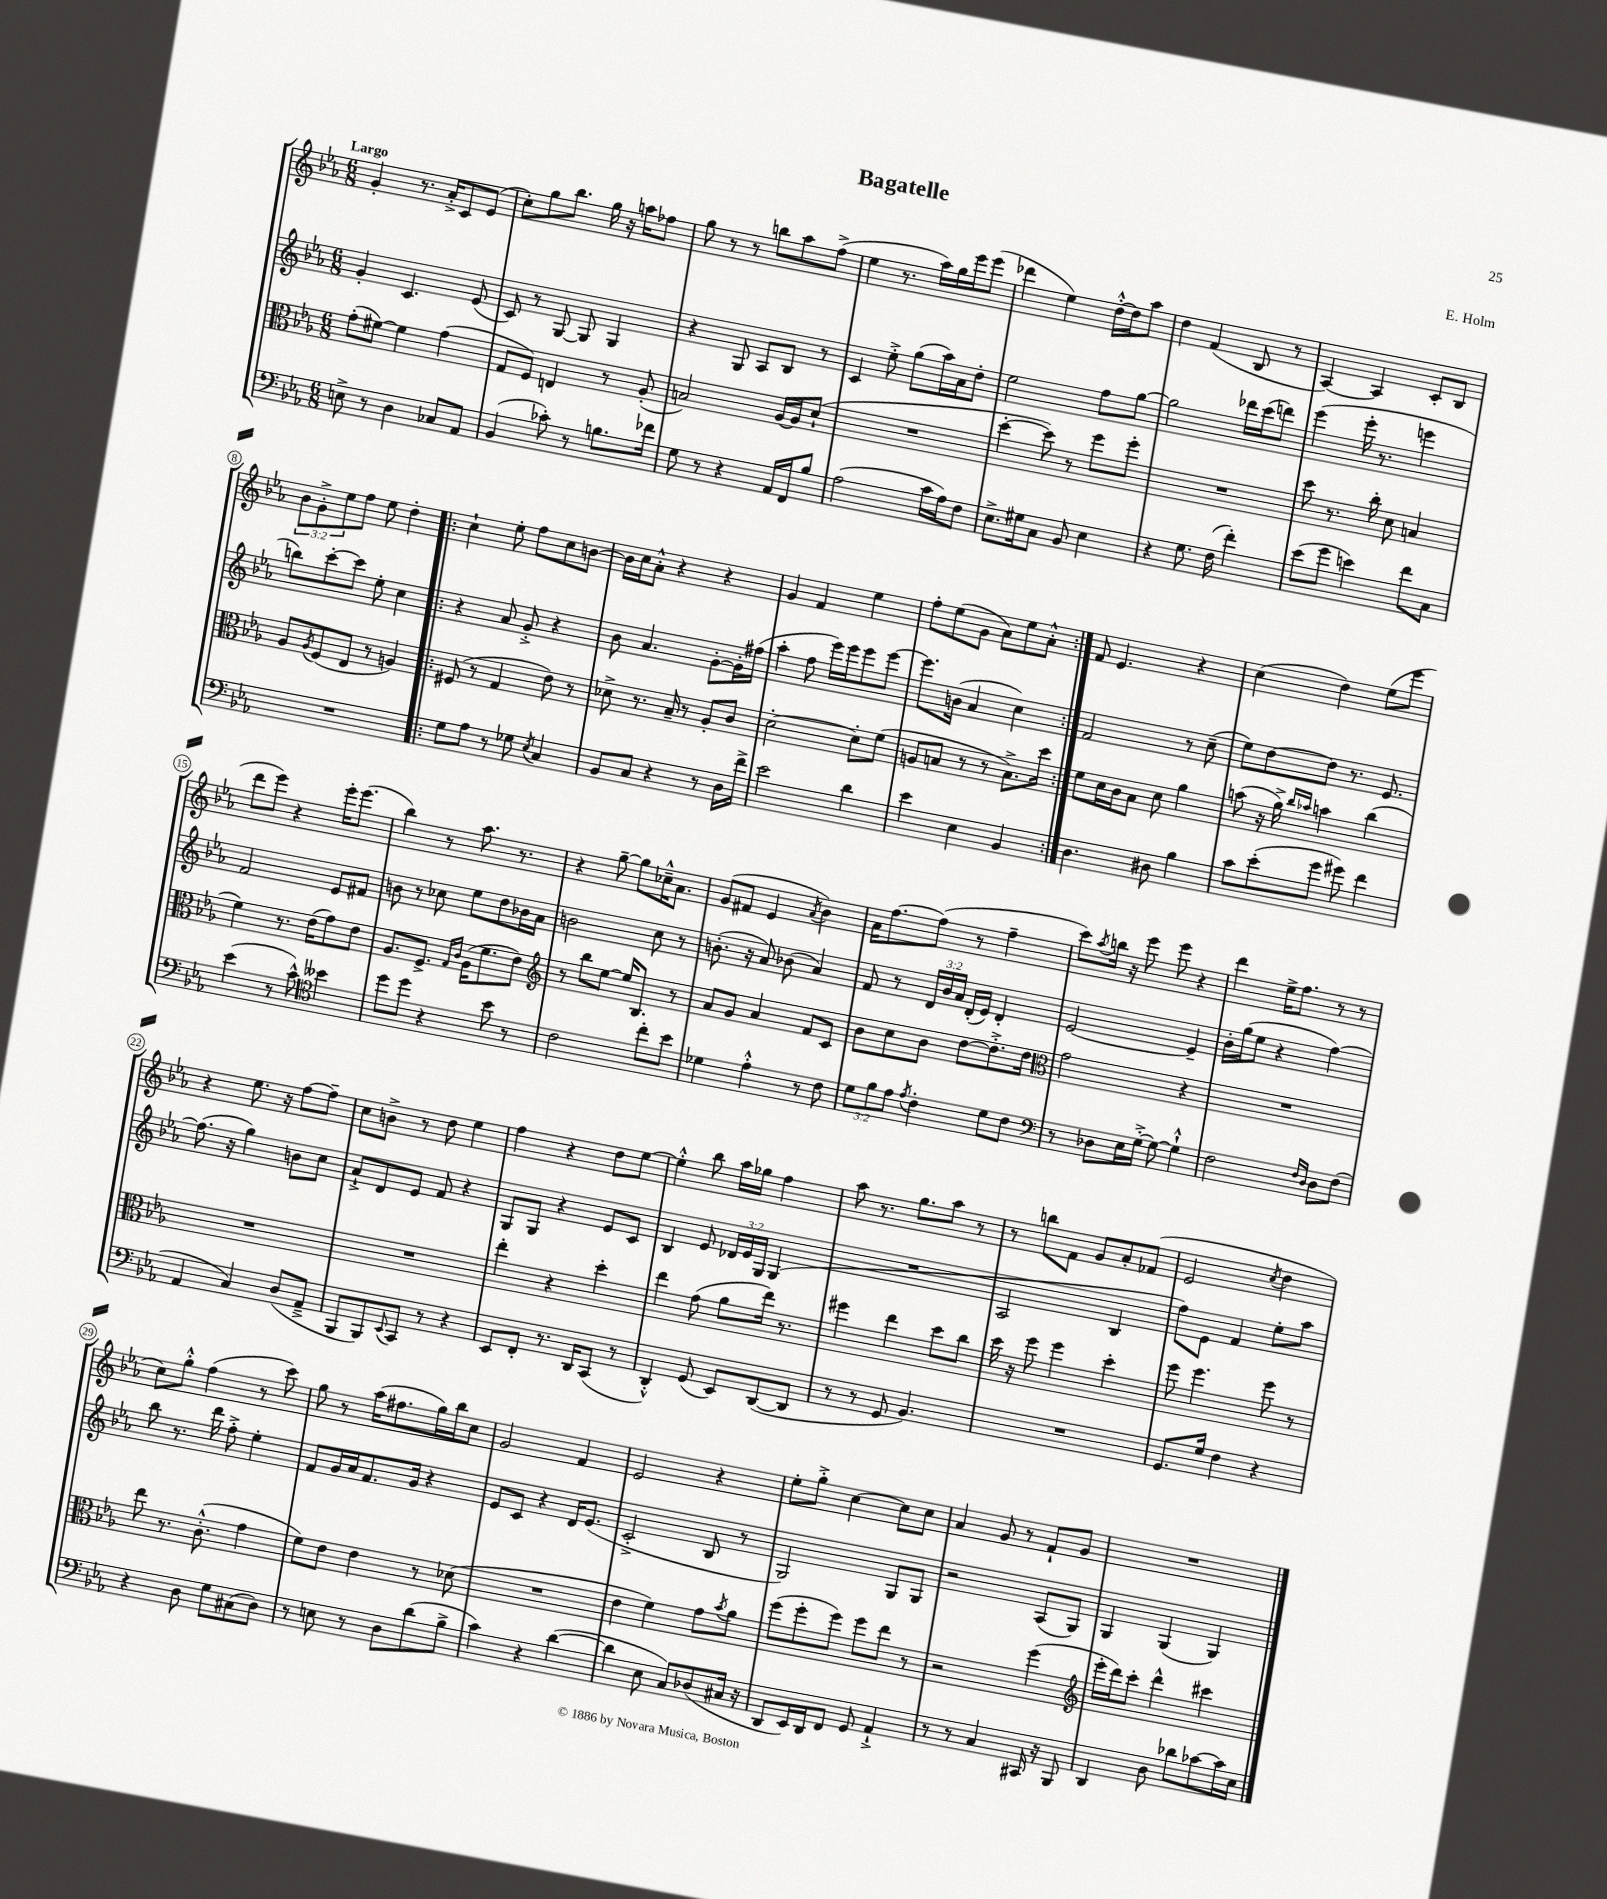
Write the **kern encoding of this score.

**kern	**kern	**kern	**kern
*staff4	*staff3	*staff2	*staff1
*clefF4	*clefC3	*clefG2	*clefG2
*k[b-e-a-]	*k[b-e-a-]	*k[b-e-a-]	*k[b-e-a-]
*M6/8	*M6/8	*M6/8	*M6/8
8E^	(8g'	4g'	4g'
8r	[8f#)	.	.
4D	4f#]	4.c	8.r
.	.	.	16a-'^
8C-	(4g	.	8c
8AA-	.	(8e-	(8e-
=	=	=	=
(4BB-	8G	8c)	8cc')
.	8F)	8r	8gg
8c-')	4E	[8G	8.bb-
8r	.	8G]	.
.	.	.	16gg
8.B	8r	4G	16r
.	.	.	16aa
.	(8A-'	.	8ff-
16f-	.	.	.
=	=	=	=
8G	2B)	4r	8gg
8r	.	.	8r
4r	.	8G	8r
.	.	8A-	8bb
16AA-	[16A-	8B-	8aa-
16FF	16A-]	.	.
8B-	(8d`	8r	(8ff^
=	=	=	=
(2A-	2.r	4c	4ee-
.	.	8ee-'^	8.r
.	.	(8gg	.
.	.	.	16aa-)
16c	.	16aa-)	16gg
16A-)	.	16a-	16eee-
8F	.	8dd'	(8eee-
=	=	=	=
8.E-^	[4dd'	2ee-	4ddd-
16G#	.	.	.
8C	8dd])	.	4ee-)
8BB-	8r	.	.
4E-	8ff	8ff	[16dd'^^
.	.	.	16dd]
.	8ff'	[8gg	8aa-
=	=	=	=
4r	2.r	2gg]	4dd
8.G	.	.	(4f
(16F	.	.	.
4f')	.	16ddd-	8B-
.	.	(16ccc	.
.	.	8ddd)	8r
=	=	=	=
(8e-	8dd	(4eee-	[4A-)
8g	8.r	.	.
4e)	.	16eee-'	4A-]
.	16cc'	8.r	.
.	8d	.	.
8f	4B	4eee	8c'
8C	.	.	8B-
=	=	=	=
2.r	8A-	8bb)	12b-
.	.	.	12g'^
.	8qA-	.	.
.	(8F	[8ccc'	.
.	.	.	12ee-
.	8E-	8ccc]	8ff
.	8r	8ee-'	8ee-
.	4A)	4cc	4dd'
=!|:	=!|:	=!|:	=!|:
8G	(8F#	4r	4cc`
8A-	8r	.	.
8r	4G	8a-	8ee-'
8G-	.	8g'^	8ff
8qE-	.	.	.
4C	8e-)	4r	8cc
.	8r	.	[8b
=	=	=	=
8BB-	8d-^	8b-	16b]
.	.	.	16cc
8C	8.r	4.a-	8a-'^^
4r	.	.	4r
.	16B-~	.	.
.	8r	.	.
8r	8A-'	[8g'	4r
16D	8c	16g']	.
16f^	.	(16ff#	.
=	=	=	=
2e-	[2d'	4aa-'	4g
.	.	8ff	4f
.	.	16eee-)	.
.	.	16eee-	.
4d	8d']	8eee-	4ee-
.	(8f	[8eee-	.
=	=	=	=
4e-	8A	8.eee-]	8ff'
.	8B	.	(8ee-
.	.	(16b	.
4E-	8r	4a-	8g
.	8r	.	8a-)
4BB-	8.B^)	4cc)	8ee-
.	.	.	8a-'^^
.	16dd	.	.
=:|!	=:|!	=:|!	=:|!
4.D	8f	2f	8f
.	16d	.	4.e-
.	16c	.	.
.	8B-	.	.
8D#	8d	.	.
4B-	4a-	8r	4r
.	.	(8cc~	.
=	=	=	=
8c	(8b	8ee-)	(4cc
(8e-'	16r	[8dd	.
.	16a-^)	.	.
.	16qqcc	.	.
.	16qqb-	.	.
8g	4b	8dd]	4dd)
8g#)	.	8.r	.
4f	(4cc	.	(8ee-
.	.	8.e-	.
.	.	.	8eee-
=	=	=	=
(4e-	4f)	2f	8ddd
.	.	.	8eee-)
8r	8.r	.	4r
8c^^)	.	.	.
.	(16e-	.	.
*clefC4	*	*	*
4b--	8g)	8e-	16eee-'
.	.	.	(8.eee-
.	8e-	8f#	.
=	=	=	=
8dd	8.A-	8b	4bb-)
8dd	.	8r	.
.	8.F^	.	.
4r	.	8cc-	8r
.	16qqG	.	.
.	16qqc	.	.
.	(16A-	8ee-	8.aa-
.	8.f	.	.
8b-	.	8dd	.
.	.	.	8.r
8r	8e-)	16b-	.
.	.	16a-	.
=	=	=	=
*	*clefG2	*	*
2c	8r	2b	4r
.	8bb-	.	.
.	[8ee-	.	[8gg~
.	16ee-]	.	8gg]
.	8.B-	.	.
8cc'	.	8cc	16cc-~^^
.	.	.	8.a-
8b-	8r	8r	.
=	=	=	=
4d-	8a-	(8.b'	(8g
.	8g	.	8f#
.	.	16r	.
4e-'^^	4a-	8a-)	4e-
.	.	(8b-	.
.	.	.	8qa-
8r	8f	4a-)	4b-)
8c	8c	.	.
=	=	=	=
12d	8b-	8f	16a-
.	.	.	[8.ff
12f	.	.	.
.	8cc	8r	.
12e-	.	.	.
8qe-	.	.	.
4c'	8b-	24d	(8ff]
.	.	24b-	.
.	.	24a-	.
.	[8dd	(16d'	8r
.	.	16e-)	.
8d	8.dd'^]	4d'	4ff~
8c	.	.	.
.	16dd	.	.
=	=	=	=
*clefF4	*clefC3	*	*
8r	2g	[2e-	8ccc)
.	.	.	8qaa-
8D-	.	.	16bb
.	.	.	16r
16E-	.	.	8eee-
[16G'^	.	.	.
8G_	.	.	8eee-
4G`^^]	4r	4e-~]	4r
=	=	=	=
2F	2.r	16b-'	4ddd
.	.	(16gg	.
.	.	8ee-	.
.	.	4r	16ee-^
.	.	.	8.ff
16qqF	.	.	.
16qqD	.	.	.
8D	.	[4ff)	8r
(8F	.	.	8r
=	=	=	=
4AA-	2.r	(8.ff]	4r
.	.	16r	.
4C)	.	4gg)	8.ee-
.	.	.	16r
(8D	.	8b	[8ff
8AA-~^	.	8cc	8ff~]
=	=	=	=
8BBB-	2.r	8a-`^	8cc
8BBB-)	.	8d	8b^
8qqEE-	.	.	.
8CC	.	8e-	8r
8r	.	8f	8dd
4r	.	4r	4ee-
=	=	=	=
8EE-	4ee-'	8G	4ff
8FF'	.	8G	.
8.r	4r	4r	4r
16DD	.	.	.
(8CC	4dd'	8e-	8dd
8r	.	8c	[8ee-
=	=	=	=
4DD'^^)	4ee-	4B-	4ee-'^^]
(8GG	(8g	8e-	8bb-
8EE-)	8a-	24d-	16aa-
.	.	24e-	.
.	.	.	16gg-
.	.	24G	.
([8DD	16ee-)	(4G	4ff
.	8.r	.	.
8DD]	.	.	.
=	=	=	=
8r	4ff#	2.r	8aa-
8r	.	.	8.r
8GG	4ee-	.	.
.	.	.	8.gg
4.BB-)	.	.	.
.	8dd	.	8aa-
.	8cc	.	8r
=	=	=	=
2.r	16dd	2A-	8r
.	16r	.	.
.	8ff	.	8bb
.	4ff	.	8f
.	.	.	8g
.	4dd'	4B-	8a-'
.	.	.	(8f-
=	=	=	=
8.GG	8ff	8ff)	2e-
.	4.ff	8e-	.
16G	.	.	.
4F	.	4f	.
.	.	.	8qcc
4r	8ff	8ee-'	4dd
.	8r	8aa-	.
=	=	=	=
4r	8ee-	8bb-	8cc)
.	8.r	8.r	8gg'^^
8D	.	.	(4ff
.	(8.c'^^	16ddd	.
8G	.	8ff'^	.
(8C#	4g	4ee-'	8r
8D)	.	.	8ccc)
=	=	=	=
8r	8f)	8f	8gg
8E	8e-	16g	8r
.	.	16a-	.
8r	4e-	8.f	(16aa-
.	.	.	8.ff#
8D	.	.	.
.	.	16g	.
(8d	8r	4r	16gg)
.	.	.	16bb-
8B-^	(8d-	.	8cc
=	=	=	=
4c)	2.r	8e-	2g
.	.	8c	.
4r	.	4r	.
([4d	.	16d	4f
.	.	(8.e-	.
=	=	=	=
4d]	4e-	2c'^	2e-
8E-	4f)	.	.
8C)	.	.	.
(8D-	8g	8B-	4r
.	8qb-	.	.
16C#	8a-	8r	.
16r	.	.	.
=	=	=	=
8DD	(8ff	2G)	8ee-'
16EE-)	8ff'	.	8gg'^
16DD	.	.	.
8FF	8ff)	.	[4cc
8GG	8ff	.	.
4AA-`^	8ee-	8G	8cc]
.	8r	8G	8cc
=	=	=	=
8r	2r	2r	4a-
8r	.	.	.
4C	.	.	8g
.	.	.	8r
16CC#	(4ff	(8A-	8f`
16r	.	.	.
8BBB-	.	8G)	8g
=	=	=	=
*	*clefG2	*	*
4DD	16eee-'	4G	2.r
.	16ddd)	.	.
.	8ccc'	.	.
8D	4ddd^^	(4G	.
8d-	.	.	.
[8c-	4ccc#	4G)	.
16c-]	.	.	.
16E-	.	.	.
==	==	==	==
*-	*-	*-	*-
